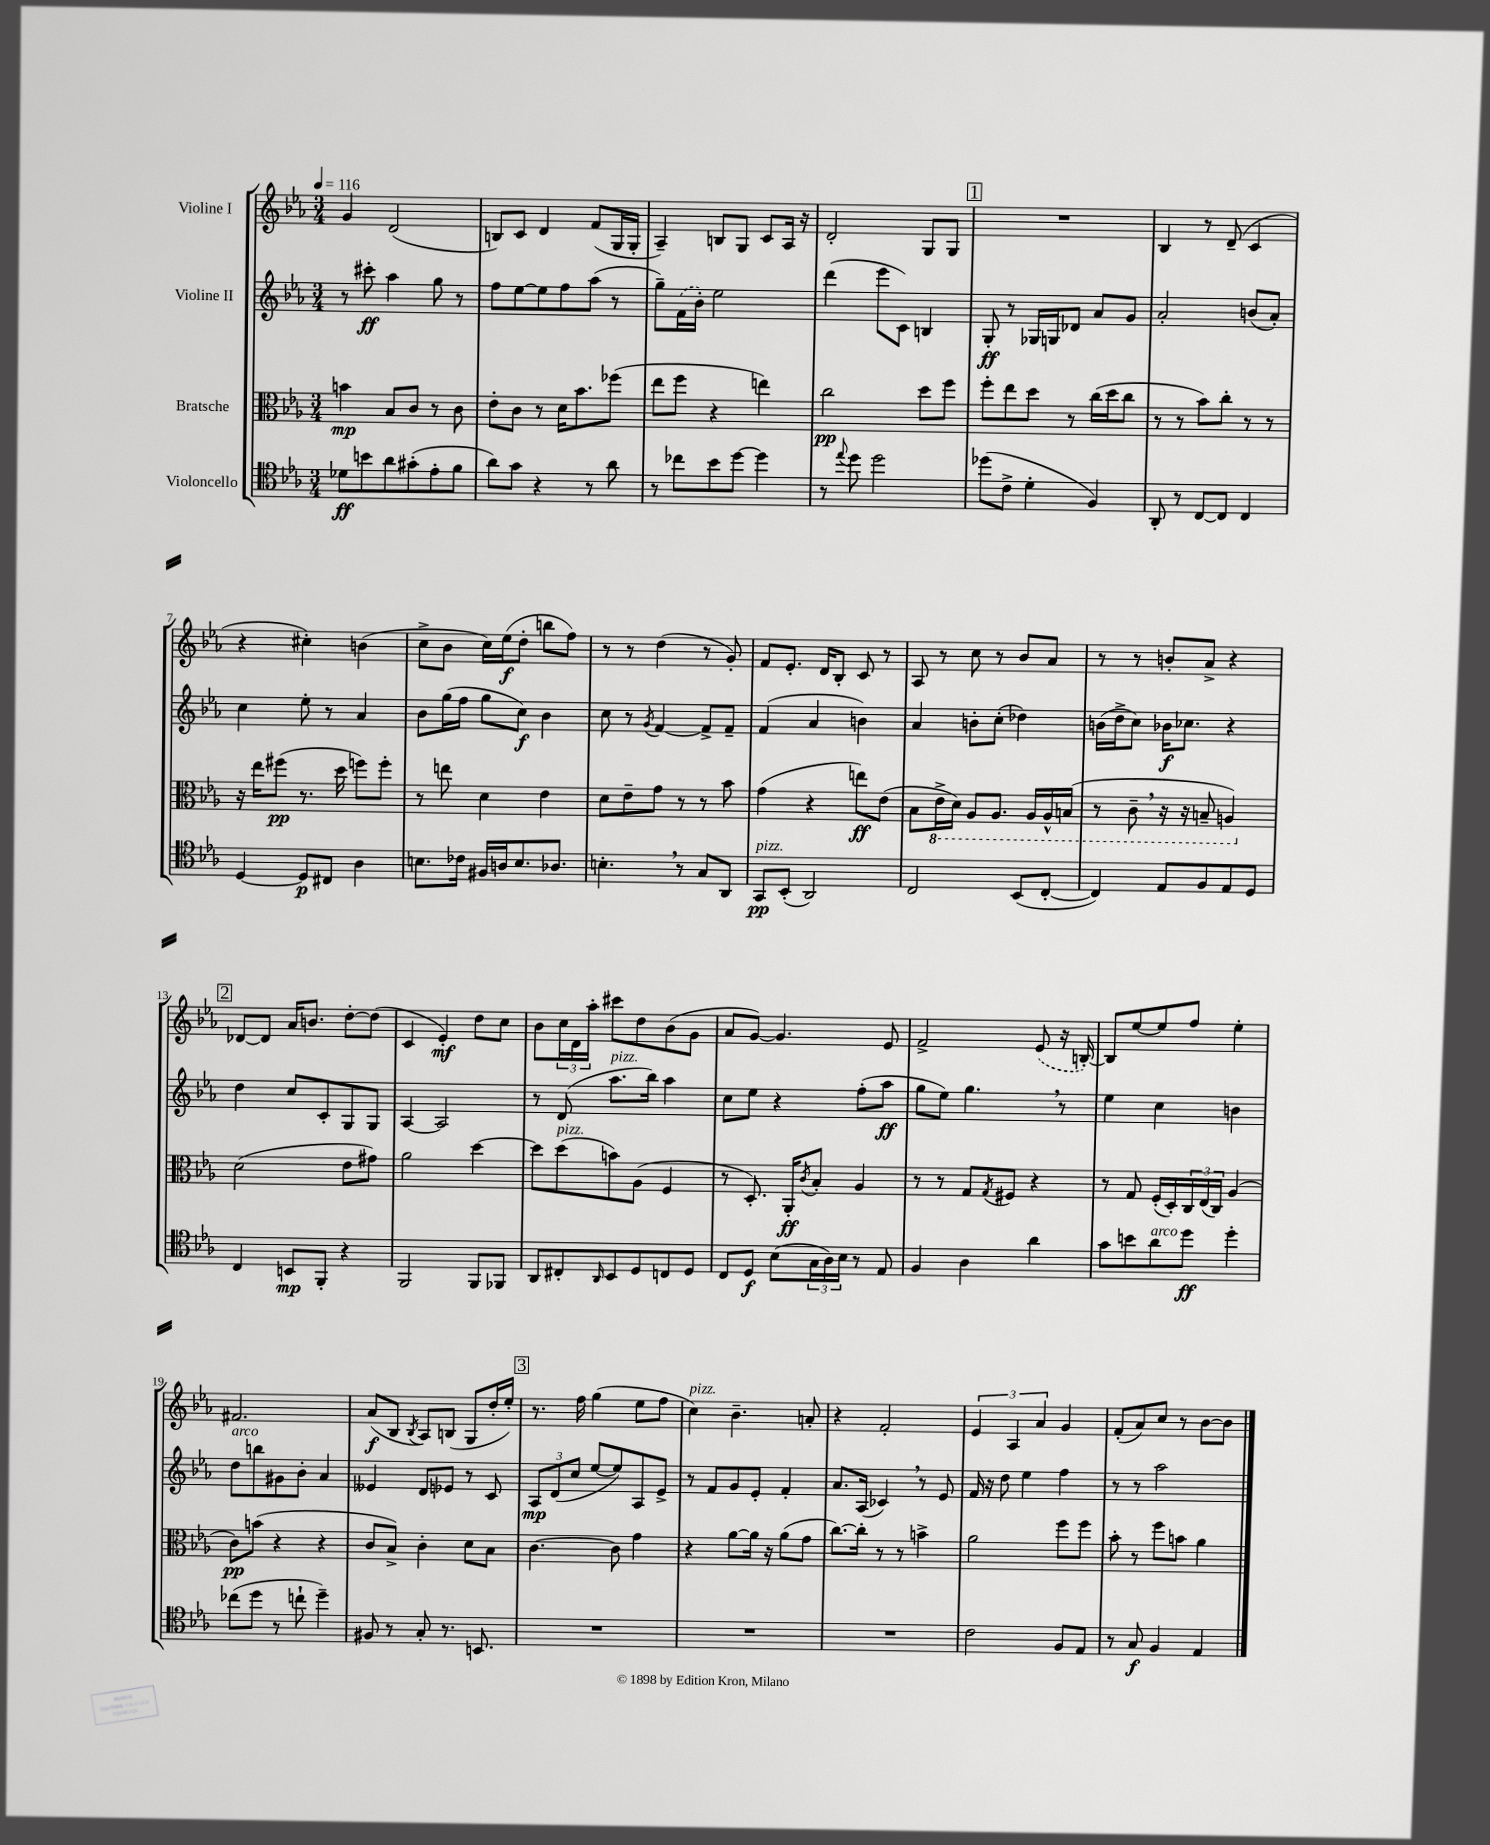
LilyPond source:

<<
\new StaffGroup <<
\new Staff = "s0" \with { instrumentName = "Violine I" } {
    \clef treble \key ees \major \numericTimeSignature \time 3/4 \tempo 4 = 116
    g'4 d'2( |
    b8) c'8 d'4 f'8( g16 g16-. |
    aes4--) b8 g8 c'8 aes16 r16 |
    d'2-. g8 g8 |
    \mark \markup { \box "1" } R2. |
    bes4 r8 d'8--( c'4 |
    r4 cis''4-.) b'4( |
    c''8-> bes'8 c''16) ees''16\f( d''8-. b''8 f''8) |
    r8 r8 d''4( r8 g'8-.) |
    f'8 ees'8.-. d'16 bes8-. c'8 r8 |
    aes8 r8 c''8 r8 bes'8 aes'8 |
    r8 r8 b'8-. aes'8-> r4 |
    \mark \markup { \box "2" } des'8~ des'8 aes'16 b'8. d''8~-. d''8( |
    c'4 ees'4-.\mf) d''8 c''8 |
    bes'8 \tuplet 3/2 { c''16 d'16 aes''16-. } cis'''8 d''8 bes'8( g'8 |
    aes'8 g'8~) g'4. ees'8 |
    f'2-> \once \slurDashed ees'8( r16 b16~-.) |
    b8 ees''8~ ees''8 f''8 ees''4-. |
    fis'2. |
    aes'8\f( bes8 \acciaccatura { bes8 } aes8) b8( g8 d''16-. ees''16-.) |
    \mark \markup { \box "3" } r8. f''16 g''4( ees''8 f''8 |
    c''4^\markup { \italic "pizz." }) bes'4.-- a'8-. |
    r4 f'2-. |
    \tuplet 3/2 { ees'4 aes4 aes'4 } g'4 |
    f'8-.( aes'8) c''8 r8 bes'8~ bes'8 \bar "|." |
}
\new Staff = "s1" \with { instrumentName = "Violine II" } {
    \clef treble \key ees \major \numericTimeSignature \time 3/4
    r8 cis'''8-.\ff aes''4 g''8 r8 |
    f''8 ees''8~ ees''8 f''8 aes''8( r8 |
    g''8--) \once \slurDashed f'16( bes'16-.) ees''2 |
    d'''4( ees'''8 c'8) b4 |
    \mark \markup { \box "1" } g8-.\ff r8 ges16 g16 des'8 aes'8 g'8 |
    aes'2-. b'8( aes'8-.) |
    c''4 ees''8-. r8 aes'4 |
    bes'8 g''16( f''16 g''8 c''8\f) bes'4 |
    c''8 r8 \acciaccatura { g'8 } f'4~ f'8-> f'8-- |
    f'4( aes'4 b'4) |
    aes'4 b'8-. c''8-.( des''4) |
    b'16( d''16-> c''8) bes'16\f ces''8. r4 |
    \mark \markup { \box "2" } d''4 c''8 c'8-. g8 g8 |
    aes4~ aes2 |
    r8 d'8( aes''8.^\markup { \italic "pizz." } bes''16) aes''4 |
    c''8 ees''8 r4 f''8-.( aes''8\ff |
    g''8 ees''8) g''4. \breathe r8 |
    ees''4 c''4 b'4 |
    d''8^\markup { \italic "arco" } b''8 gis'8 bes'8-. aes'4 |
    eeses'4 d'8 ees'8 r8 c'8 |
    \mark \markup { \box "3" } \tuplet 3/2 { aes8\mp d'8( c''8 } ees''8~ ees''8) aes8 ees'8-> |
    r8 f'8 g'8 ees'8-. f'4-. |
    aes'8. aes16( ces'4) \breathe r8 ees'8 |
    f'16 r16 d''8 ees''4 f''4 |
    r8 r8 aes''2 \bar "|." |
}
\new Staff = "s2" \with { instrumentName = "Bratsche" } {
    \clef alto \key ees \major \numericTimeSignature \time 3/4
    b'4\mp bes8 c'8 r8 c'8 |
    ees'8-. c'8 r8 d'16 bes'8. fes''8( |
    ees''8 f''8 r4 e''4) |
    c''2\pp d''8 f''8 |
    \mark \markup { \box "1" } f''8-. ees''8 d''8 r8 c''16( d''16 c''8 |
    r8 r8 bes'8) c''8-. r8 r8 |
    r16 ees''16 fis''8\pp( r8. d''16 f''8) f''8-. |
    r8 e''8 d'4 ees'4 |
    d'8 ees'8-- g'8 r8 r8 bes'8 |
    g'4( r4 e''8\ff) ees'8( |
    bes8 \ottava #-1 ees16-> d16) aes,8 aes,8. aes,16 aes,16-^ b,16( |
    r8 c8-- \breathe r16 r16 b,8-- a,4) \ottava #0 |
    \mark \markup { \box "2" } d'2( ees'8 gis'8) |
    aes'2 d''4~ |
    d''8 d''8^\markup { \italic "pizz." }( b'8) aes8( f4 |
    r8 d8.-.) aes,16-.\ff \acciaccatura { c'8 } bes8-. aes4 |
    r8 r8 g8 \acciaccatura { g8 } fis8 r4 |
    r8 g8 f16-.( d16-.) \tuplet 3/2 { c16 ees16( c16) } aes4( |
    c'8\pp) b'8( r4 r4 |
    c'8 bes8->) c'4-. d'8 bes8 |
    \mark \markup { \box "3" } c'4.~ c'8 g'4 |
    r4 aes'8~ aes'16 r16 aes'8( g'8 |
    c''8.~) c''16-. r8 r8 b'4-> |
    aes'2 f''8 f''8 |
    bes'8-. r8 f''8 b'8 aes'4 \bar "|." |
}
\new Staff = "s3" \with { instrumentName = "Violoncello" } {
    \clef tenor \key ees \major \numericTimeSignature \time 3/4
    des'8\ff b'8 aes'8 gis'8-.( ees'8-. f'8 |
    aes'8) g'8 r4 r8 aes'8 |
    r8 ces''8 bes'8 d''8~ d''4 |
    r8 \appoggiatura { ees''8 } d''8 d''2 |
    \mark \markup { \box "1" } des''8( c'8-> d'4-. f4) |
    aes,8-. r8 c8~ c8 c4 |
    d4~ d8\p cis8 aes4 |
    b8. ces'16 fis16 a16 b8. aes8. |
    b4.-. \breathe r8 g8 aes,8 |
    g,8\pp^\markup { \italic "pizz." } bes,8-.( aes,2) |
    c2 bes,8( c8~-. |
    c4) ees8 f8 ees8 d8 |
    \mark \markup { \box "2" } c4 b,8\mp f,8-. r4 |
    f,2 f,8 fes,8 |
    aes,8 cis8-. \grace { aes,16 } bes,8 d8 c8 d8 |
    c8 d8\f bes8( \tuplet 3/2 { g16 aes16) bes16 } r8 ees8 |
    f4 aes4 aes'4 |
    g'8 b'8 aes'8^\markup { \italic "arco" } d''8\ff d''4-. |
    ces''8( d''8 r8 c''8-! d''4--) |
    fis8 r8 g8-. r8. b,8. |
    \mark \markup { \box "3" } R2. |
    R2. |
    R2. |
    c'2 f8 ees8 |
    r8 g8\f f4 ees4 \bar "|." |
}
>>
>>
